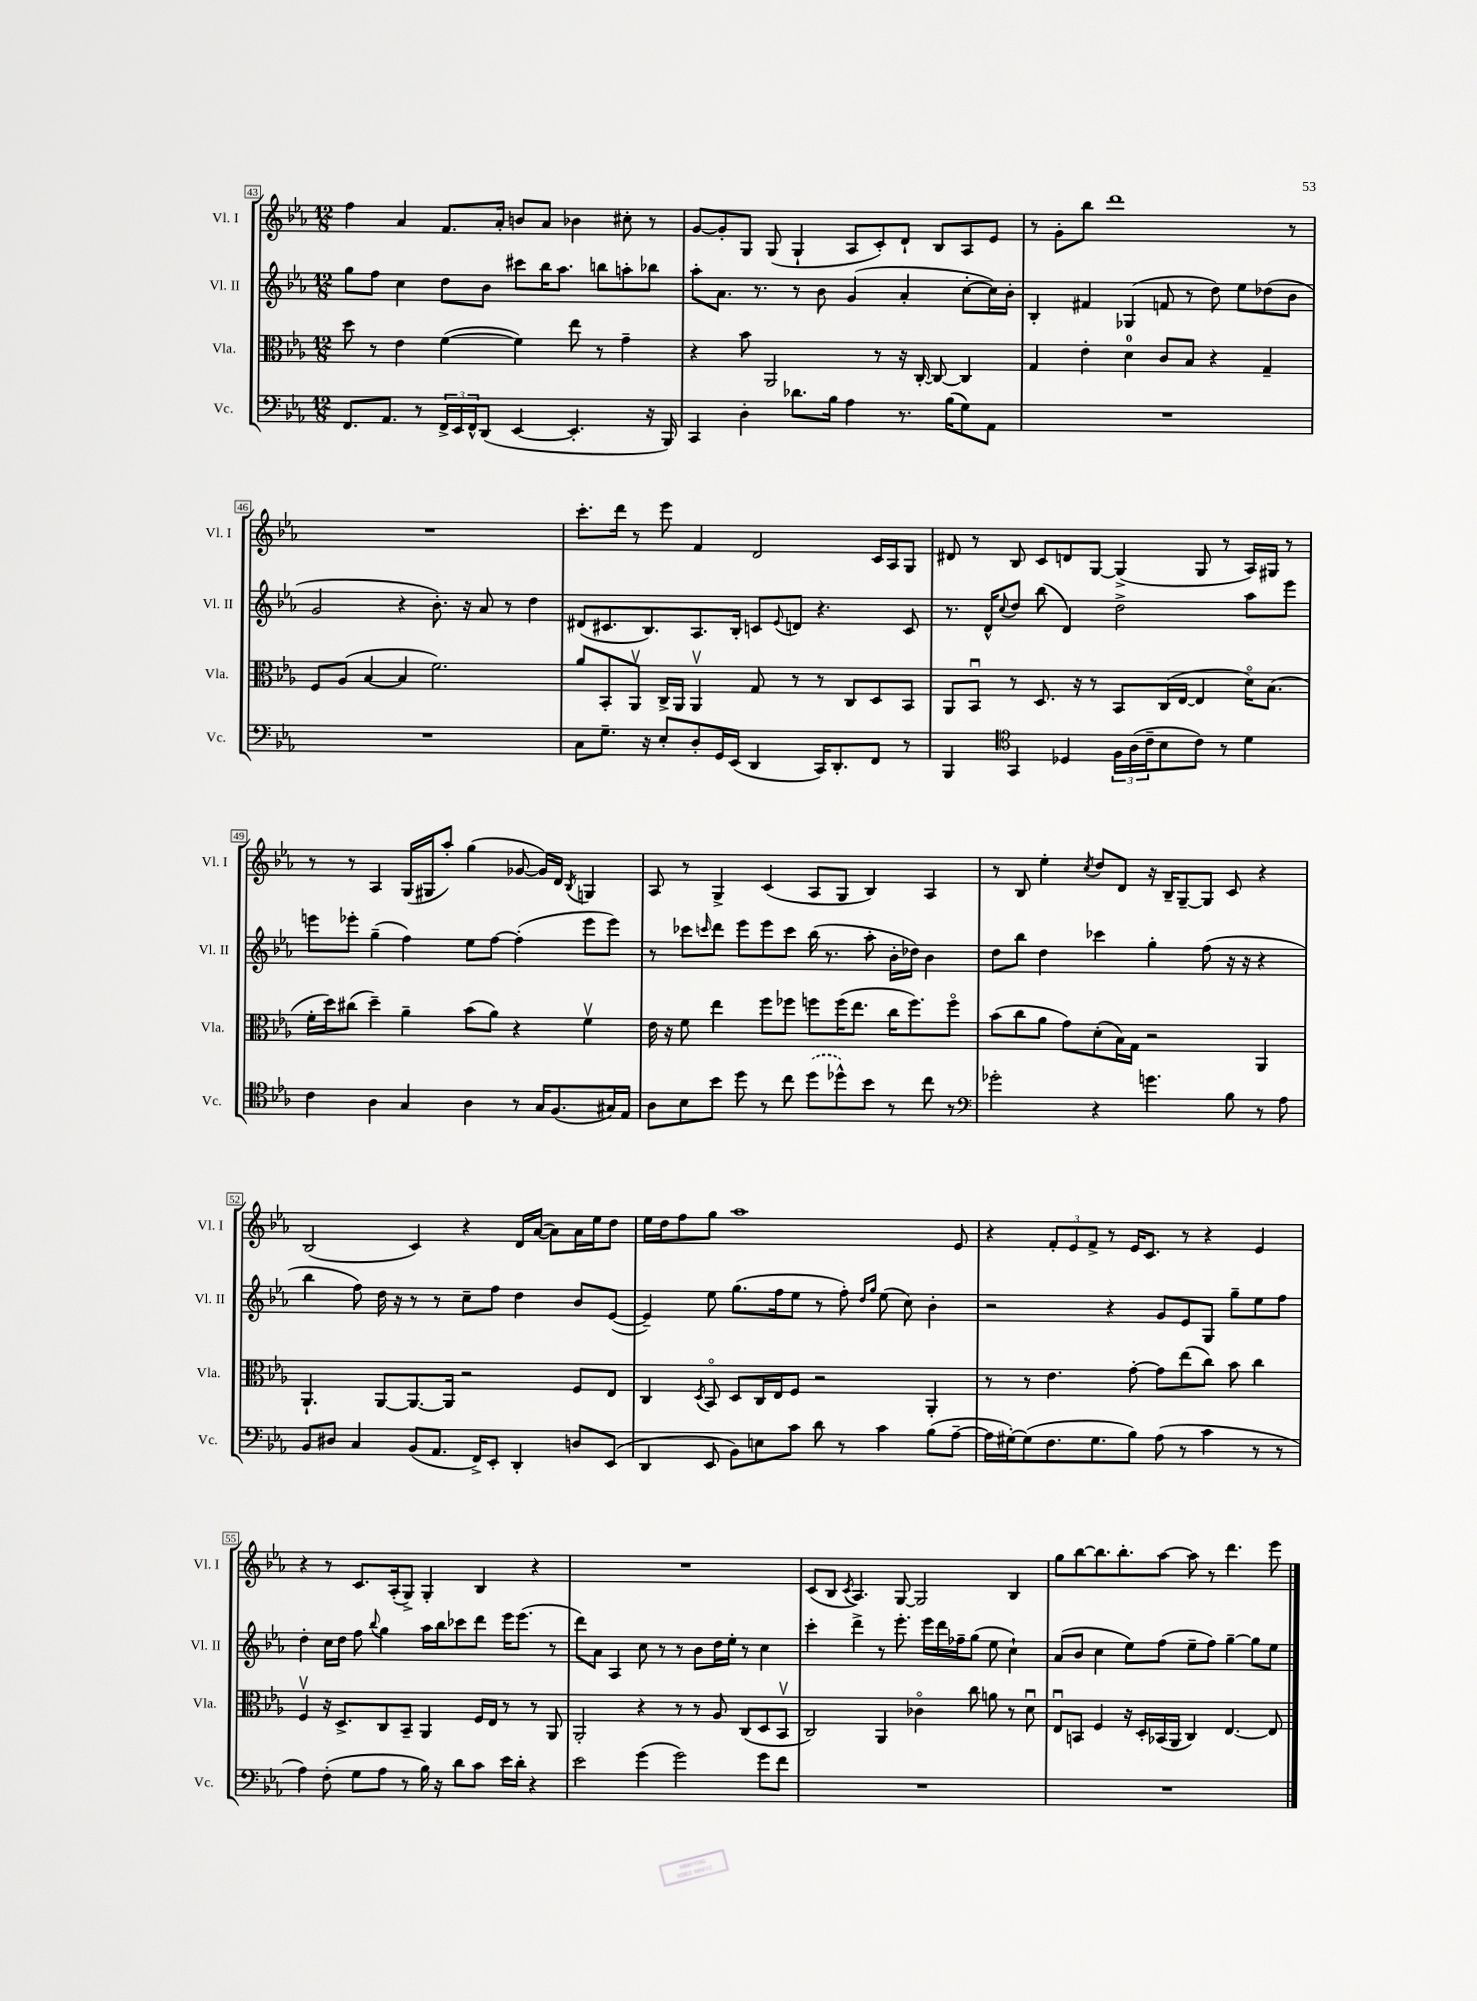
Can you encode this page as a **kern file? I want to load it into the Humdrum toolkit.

**kern	**kern	**kern	**kern
*staff4	*staff3	*staff2	*staff1
*clefF4	*clefC3	*clefG2	*clefG2
*k[b-e-a-]	*k[b-e-a-]	*k[b-e-a-]	*k[b-e-a-]
*M12/8	*M12/8	*M12/8	*M12/8
8.FF	8dd	8gg	4ff
.	8r	8ff	.
8.AA-	.	.	.
.	4e-	4cc	4a-
8r	.	.	.
24FF^	([4f	8dd	8.f
24EE-	.	.	.
24FF^^	.	.	.
(8DD	.	8b-	.
.	.	.	16a-'
[4EE-	4f])	8ccc#	8b
.	.	16bb-	8a-
.	.	8.aa-	.
4.EE-']	8ee-	.	4b-
.	8r	8bb	.
.	4g~	8aa'	8cc#'
16r	.	8bb-	8r
16BBB-)	.	.	.
=	=	=	=
4CC	4r	8aa-'	[8g
.	.	8.a-	8g']
4D'	8b-	.	8G
.	.	8.r	.
.	2AA-	.	(8G
8.d-	.	8r	4G`
.	.	8b-	.
16B-	.	.	.
4A-	.	(4g	8A-
.	8r	.	8c')
8.r	16r	4a-'	8d`
.	[16C'	.	.
.	8C_	.	8B-
(16B-	.	.	.
8G)	4C]	[8cc'	8A-
8AA-	.	16cc])	8e-
.	.	16b-'	.
=	=	=	=
1.r	4G	4B-'	8r
.	.	.	8g'
.	4e-'	4f#	8bb-
.	.	.	1ddd
.	4d	(4G-	.
.	8c	8f	.
.	8B-	8r	.
.	4r	8dd)	.
.	.	8ee-	.
.	4G~	(8dd-	.
.	.	8b-	8r
=	=	=	=
1.r	8F	2g	1.r
.	(8A-	.	.
.	[4B-	.	.
.	4B-]	4r	.
.	2.f)	8.b-')	.
.	.	16r	.
.	.	8a-	.
.	.	8r	.
.	.	4dd	.
=	=	=	=
8C	8a-	(8d#	8.ccc'
8.G~	8BB-'	8.c#	.
.	.	.	16ddd
.	8AA-v	.	8r
16r	.	8.B-)	.
8E-'	16C^	.	8eee-
.	16AA-	.	.
8D'	4AA-v	8.A-	4f
16GG	.	.	.
(16EE-	.	16B-'	.
4DD	8G	8c	2d
.	.	8qqe-	.
.	8r	8d	.
16CC)	8r	4.r	.
8.DD'	.	.	.
.	8C	.	.
8FF	8D	.	16c
.	.	.	16A-
8r	8BB-	8c	8G
=	=	=	=
4BBB-	8AA-	8.r	8d#
.	8BB-u	.	8r
.	.	16d^^	.
*clefC4	*	*	*
.	.	8qqcc	.
4GG	8r	8dd	8B-
.	8.D	(8bb-	8c
4D-	.	4d)	8d
.	16r	.	.
.	8r	.	[8G
24F	8BB-	2dd^	(4G^]
(24A-	.	.	.
24c~	.	.	.
8B-	(16C	.	.
.	[16E-	.	.
8c)	4E-]	.	8G
8r	.	.	8r
4d	16do)	8aa-	16A-)
.	(8.B-	.	16G#
.	.	8eee-	8r
=	=	=	=
4c	16f'	8eee	8r
.	16dd)	.	.
.	(8cc#	8eee-'	8r
4A-	4dd~)	(4gg~	4A-
4G	4a-~	4ff)	(16G
.	.	.	16G#
.	.	.	8aa-')
4A-	(8b-	8ee-	(4gg
.	8a-)	[8ff	.
8r	4r	(4ff']	[8g-
16G	.	.	16g-])
(8.F	.	.	16d
.	.	.	8qB-
.	4fv	8eee-	4G
16G#)	.	8eee-)	.
16E-	.	.	.
=	=	=	=
8A-	16e-	8r	8A-
.	16r	.	.
8B-	8f	8ccc-	8r
.	.	16qqccc	.
8b-	4ee-	8ddd	4G^
8dd	.	8eee-	.
8r	8ff	8eee-	(4c
8cc	8ff-	8ccc	.
(8dd	8ff	(16bb-	8A-
.	.	8.r	.
8dd-^^)	(16ff	.	8G
.	8.ee-	.	.
8b-	.	8aa-'	4B-)
8r	16cc	16b-'	.
.	8.ff)	16dd-)	.
8cc	.	4b-	4A-
8r	8ffo	.	.
=	=	=	=
*clefF4	*	*	*
2g-'	(8b-	8dd	8r
.	8cc	8bb-	8B-
.	8a-	4dd	4ee-'
.	8g)	.	.
.	.	.	8qcc
4r	(8d'	4ccc-	8dd
.	16B-)	.	8d
.	16G	.	.
4.g	2r	4gg'	16r
.	.	.	16B-~
.	.	.	[8G~
.	.	(8ff	8G]
8B-	.	16r	8c
.	.	16r	.
8r	4AA-	4r	4r
8A-	.	.	.
=	=	=	=
8BB-	4.AA-`	4bb-	(2B-
8D#	.	.	.
4C	.	8ff)	.
.	[8AA-	16dd	.
.	.	16r	.
(8BB-	8.AA-_	8r	4c)
8.AA-	.	8r	.
.	16AA-]	.	.
.	2r	8cc~	4r
16FF^)	.	.	.
8EE-'	.	8ff	.
4DD'	.	4dd	16d
.	.	.	([16a-
.	.	.	8a-])
8D	8F	8b-	16a-
.	.	.	16ee-
(8EE-	8E-	([8e-	8dd
=	=	=	=
4DD	4C	4e-~])	16ee-
.	.	.	16dd
.	.	.	8ff
.	8qD	.	.
8EE-	8BB-o	8ee-	8gg
8BB-)	8D	(8.gg	1aa-
8E	16C	.	.
.	16E-	16ff	.
8c	8F	8ee-	.
8d	2r	8r	.
8r	.	8ff')	.
.	.	16qqdd	.
.	.	16qqgg	.
4c	.	(8ee-	.
.	.	8cc)	.
(8B-	4AA-'	4b-'	.
[8A-~	.	.	8e-
=	=	=	=
16A-]	8r	2r	4r
[16G#')	.	.	.
(8G#]	8r	.	.
8.F	4.e-	.	12f'
.	.	.	12e-
.	.	.	12f^
8.G#	.	.	.
.	.	4r	8r
8B-)	[8g'	.	16e-
.	.	.	8.c
(8A-	8g]	8g	.
8r	(8ee-	8e-	8r
4c	8cc)	8G	4r
.	8b-	8gg~	.
8r	4cc	8ee-	4e-
8r	.	8ff	.
=	=	=	=
4A-)	4Fv	4dd'	4r
(8F'	16r	16cc	8r
.	8.D^	16dd	.
8G	.	8ff	8.c
.	.	8qqbb-	.
8A-	8C	4gg	.
.	.	.	(16A-'
8r	8BB-~	.	8G^)
16B-)	4AA-	16aa-	4G'
16r	.	16bb-	.
8d	.	8ccc-	.
8c	16F	8ddd	4B-
.	16E-	.	.
16e-	8r	16eee-	.
16d'	.	(8.eee-	.
4r	8r	.	4r
.	8AA-	8r	.
=	=	=	=
2e-	2AA-'	8ddd)	1.r
.	.	8a-	.
.	.	4A-	.
(4g	4r	8cc	.
.	.	8r	.
2g)	8r	8r	.
.	8r	8b-	.
.	8A-	16dd	.
.	.	16ee-'	.
.	(8C	8r	.
8g	8D	4cc	.
8f	8BB-v	.	.
=	=	=	=
1.r	2C)	4ccc'	(8c
.	.	.	8B-
.	.	.	8qc
.	.	4ddd^	4.A-)
.	4AA-	8r	.
.	.	8.eee-'	[8G
.	4c-o	.	2G]
.	.	16eee-	.
.	.	16ddd	.
.	.	16ff-~	.
.	8cc	(8gg	.
.	8a	8ee-	.
.	8r	4cc`)	4B-
.	8du	.	.
=	=	=	=
1.r	8E-u	(8a-	8gg
.	8BB	8b-	[8bb-
.	4F	4cc	8.bb-]
.	.	.	8.bb-'
.	16r	8ee-)	.
.	16D'	.	.
.	(16BB-	(8ff	[8aa-
.	16AA-	.	.
.	4C)	8ee-~	8aa-]
.	.	8ff)	8r
.	[4.E-	[4gg~	4.ddd
.	.	8gg]	.
.	8E-]	8ee-	8eee-
==	==	==	==
*-	*-	*-	*-
